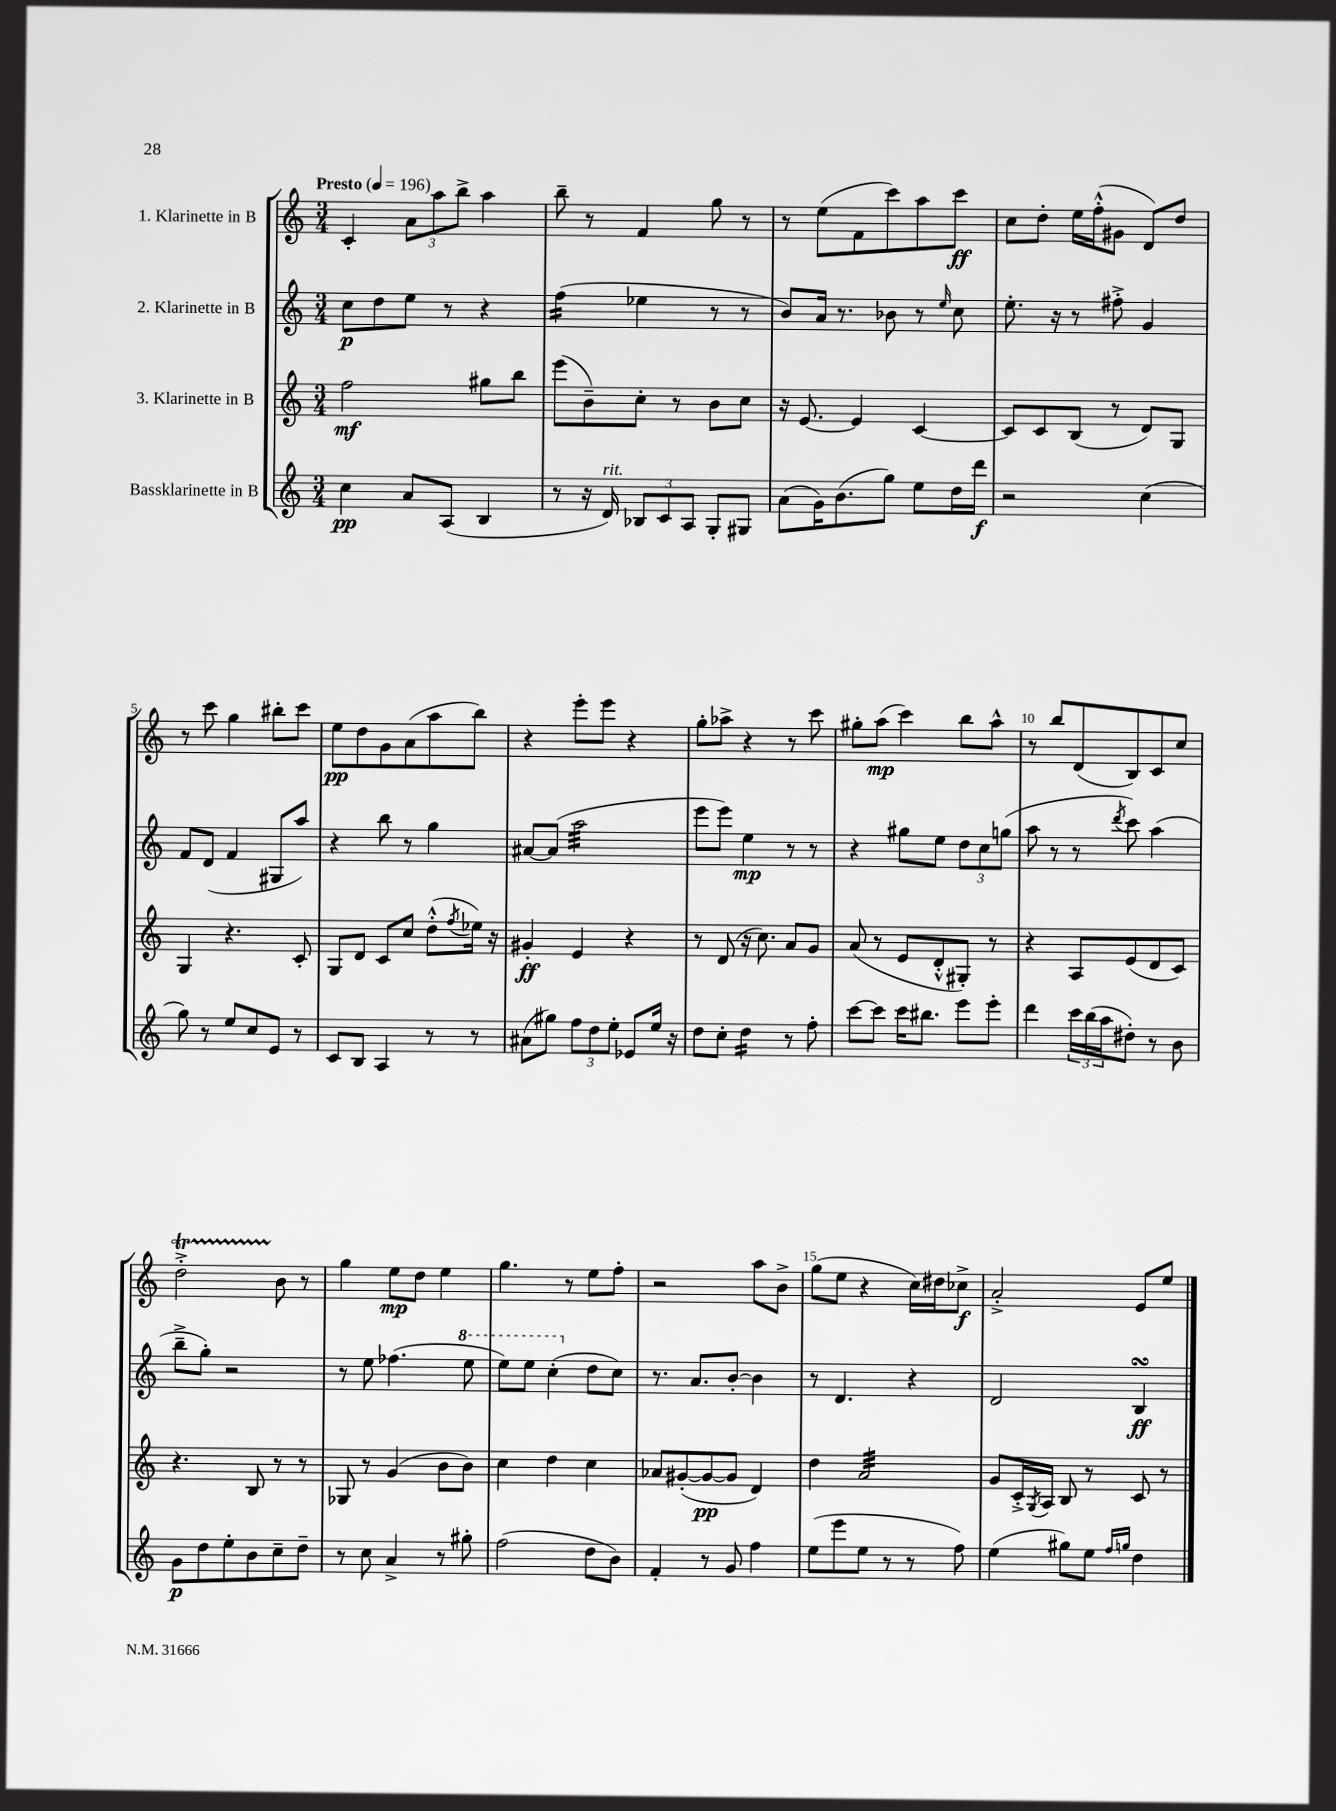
<<
\new StaffGroup <<
\new Staff = "s0" \with { instrumentName = "1. Klarinette in B" } {
    \clef treble \key c \major \numericTimeSignature \time 3/4 \tempo "Presto" 4 = 196
    c'4-. \tuplet 3/2 { a'8 a''8 b''8-> } a''4 |
    b''8-- r8 f'4 g''8 r8 |
    r8 e''8( f'8 c'''8) a''8 c'''8\ff |
    c''8 d''8-. e''16 f''16-.-^( gis'8 d'8) d''8 |
    r8 c'''8 g''4 bis''8-. c'''8 |
    e''8\pp d''8 g'8 a'8( a''8 b''8) |
    r4 e'''8-. e'''8 r4 |
    g''8-. aes''8-> r4 r8 c'''8 |
    gis''8-. a''8\mp( c'''4) b''8 a''8-^ |
    r8 b''8 d'8( b8) c'8 c''8 |
    d''2-.->\startTrillSpan b'8\stopTrillSpan r8 |
    g''4 e''8\mp d''8 e''4 |
    g''4. r8 e''8 f''8-. |
    r2 a''8 b'8-> |
    g''8( e''8 r4 c''16) dis''16 ces''8->\f |
    a'2-.-> e'8 e''8 \bar "|." |
}
\new Staff = "s1" \with { instrumentName = "2. Klarinette in B" } {
    \clef treble \key c \major \numericTimeSignature \time 3/4
    c''8\p d''8 e''8 r8 r4 |
    f''4:16( ees''4 r8 r8 |
    b'8) a'16 r8. bes'8 r8 \grace { e''16 } c''8 |
    e''8.-. r16 r8 fis''8-.-> g'4 |
    f'8 d'8( f'4 gis8 a''8) |
    r4 b''8 r8 g''4 |
    ais'8~ ais'8( a''2:32 |
    e'''8 e'''8) e''4\mp r8 r8 |
    r4 gis''8 e''8 \tuplet 3/2 { d''8 c''8 g''8( } |
    a''8 r8 r8 \acciaccatura { d'''8 } c'''8) a''4( |
    b''8---> g''8-.) r2 |
    r8 e''8 fes''4.( \ottava #1 e'''8 |
    e'''8) e'''8 c'''4-.( \ottava #0 d''8 c''8) |
    r8. a'8. b'8~-. b'4 |
    r8 d'4. r4 |
    d'2 b4\turn\ff \bar "|." |
}
\new Staff = "s2" \with { instrumentName = "3. Klarinette in B" } {
    \clef treble \key c \major \numericTimeSignature \time 3/4
    f''2\mf gis''8 b''8 |
    e'''8( b'8--) c''8-. r8 b'8 c''8 |
    r16 e'8.~ e'4 c'4~ |
    c'8 c'8 b8( r8 d'8) g8 |
    g4 r4. c'8-. |
    g8 d'8 c'8 c''8 d''8-.-^( \acciaccatura { f''8 } ees''16) r16 |
    gis'4-.\ff e'4 r4 |
    r8 d'8( r16 c''8.) a'8 g'8 |
    a'8( r8 e'8 d'8-.-^ gis8-.) r8 |
    r4 a8 e'8( d'8 c'8) |
    r4. b8 r8 r8 |
    ges8 r8 g'4( b'8 b'8) |
    c''4 d''4 c''4 |
    aes'8 gis'8~-.( gis'8~\pp gis'8 d'4) |
    d''4 a'2:32 |
    g'8 c'16-.-> \acciaccatura { g8 } a16 b8 r8 c'8 r8 \bar "|." |
}
\new Staff = "s3" \with { instrumentName = "Bassklarinette in B" } {
    \clef treble \key c \major \numericTimeSignature \time 3/4
    c''4\pp a'8 a8( b4 |
    r8 r16 d'16^\markup { \italic "rit." }) \tuplet 3/2 { bes8 c'8 a8 } g8-. gis8 |
    a'8( g'16) b'8.( g''8) e''8 d''16 d'''16\f |
    r2 c''4( |
    g''8) r8 e''8 c''8 e'8 r8 |
    c'8 b8 a4 r8 r8 |
    ais'8( gis''8) \tuplet 3/2 { f''8 d''8 e''8-. } ees'8 e''16 r16 |
    d''8 c''8-. d''4:16 r8 f''8-. |
    c'''8~ c'''8 c'''16 bis''8. e'''8 e'''8-. |
    d'''4 \tuplet 3/2 { c'''16 b''16( a''16 } dis''8-.) r8 b'8 |
    g'8\p d''8 e''8-. b'8 c''8-- d''8-- |
    r8 c''8 a'4-> r8 gis''8-. |
    f''2( d''8 b'8) |
    f'4-. r8 g'8 f''4 |
    e''8( e'''8 e''8 r8 r8 f''8) |
    e''4( gis''8) e''8 \grace { f''16 g''16 } d''4 \bar "|." |
}
>>
>>
\layout { \context { \Score \override BarNumber.break-visibility = ##(#f #t #t) barNumberVisibility = #(every-nth-bar-number-visible 5) } }
